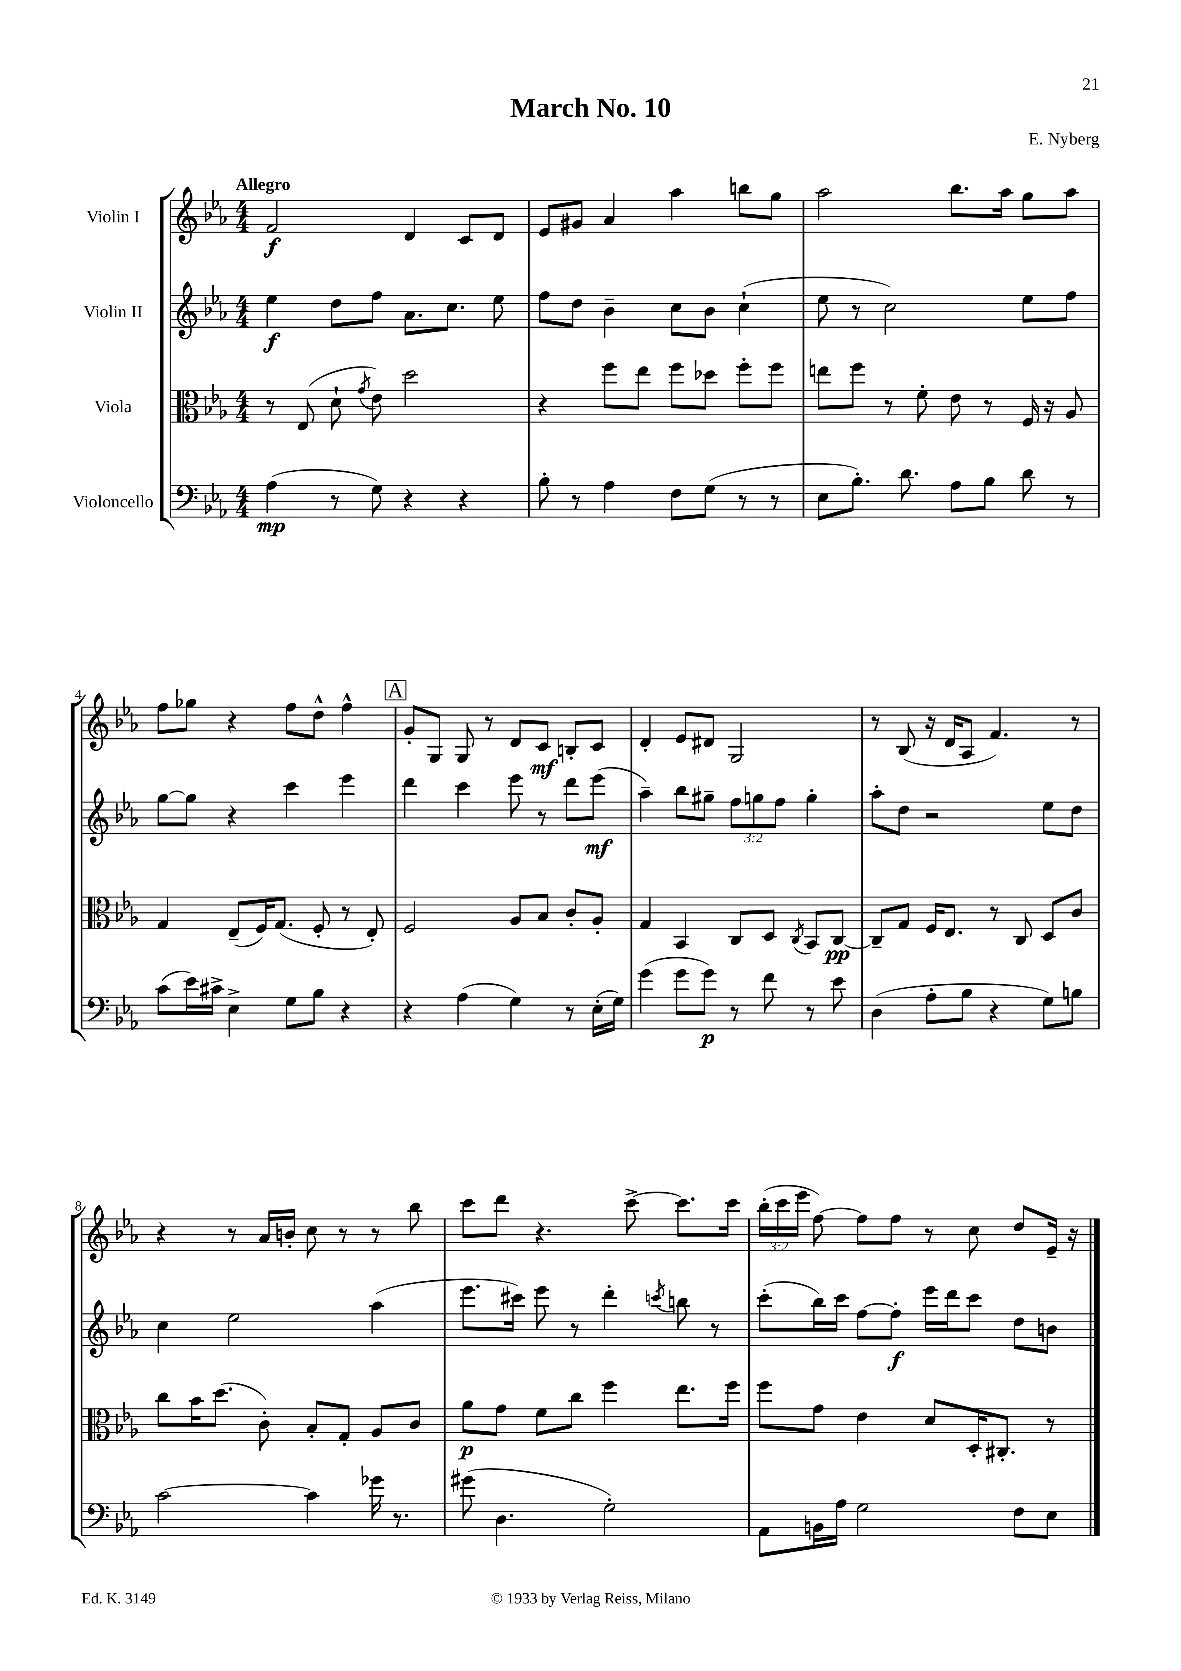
\header { title = "March No. 10" composer = "E. Nyberg" }
<<
\new StaffGroup <<
\new Staff = "s0" \with { instrumentName = "Violin I" } {
    \clef treble \key ees \major \numericTimeSignature \time 4/4 \override Staff.TupletNumber.text = #tuplet-number::calc-fraction-text \tempo "Allegro"
    \autoBeamOff f'2\f d'4 c'8[ d'8] |
    ees'8[ gis'8] aes'4 aes''4 b''8[ g''8] |
    aes''2 bes''8.[ aes''16] g''8[ aes''8] |
    f''8[ ges''8] r4 f''8[ d''8]-^ f''4-^ |
    \mark \markup { \box "A" } g'8[-. g8] g8 r8 d'8[ c'8]\mf b8[-. c'8] |
    d'4-. ees'8[ dis'8] g2 |
    r8 bes8( r16 d'16[ aes8] f'4.) r8 |
    r4 r8 aes'16[ b'16]-. c''8 r8 r8 bes''8 |
    c'''8[ d'''8] r4. c'''8~-> c'''8.[ c'''16] |
    \tuplet 3/2 { bes''16[-.( c'''16 ees'''16] } f''8~) f''8[ f''8] r8 c''8 d''8[ ees'16]-- r16 \bar "|." |
}
\new Staff = "s1" \with { instrumentName = "Violin II" } {
    \clef treble \key ees \major \numericTimeSignature \time 4/4 \override Staff.TupletNumber.text = #tuplet-number::calc-fraction-text
    \autoBeamOff ees''4\f d''8[ f''8] aes'8.[ c''8.] ees''8 |
    f''8[ d''8] bes'4-- c''8[ bes'8] c''4-!( |
    ees''8 r8 c''2) ees''8[ f''8] |
    g''8[~ g''8] r4 c'''4 ees'''4 |
    \mark \markup { \box "A" } d'''4 c'''4 ees'''8 r8 d'''8[ ees'''8]\mf( |
    aes''4--) bes''8[ gis''8]-- \tuplet 3/2 { f''8[ g''8 f''8] } g''4-. |
    aes''8[-. d''8] r2 ees''8[ d''8] |
    c''4 ees''2 aes''4( |
    ees'''8.[ cis'''16]) ees'''8 r8 d'''4-. \acciaccatura { c'''8 } b''8 r8 |
    c'''8[-.( bes''16) c'''16] f''8[~ f''8]-.\f ees'''16[ d'''16 c'''8] d''8[ b'8] \bar "|." |
}
\new Staff = "s2" \with { instrumentName = "Viola" } {
    \clef alto \key ees \major \numericTimeSignature \time 4/4
    \autoBeamOff r8 ees8( d'8-! \acciaccatura { g'8 } ees'8) d''2 |
    r4 f''8[ ees''8] f''8[ des''8] f''8[-. f''8] |
    e''8[ f''8] r8 f'8-. ees'8 r8 f16 r16 aes8 |
    g4 ees8[--( f16) g8.]( f8-. r8 ees8-.) |
    \mark \markup { \box "A" } f2 aes8[ bes8] c'8[-. aes8]-. |
    g4 bes,4 c8[ d8] \acciaccatura { c8 } bes,8[ c8]~\pp |
    c8[-- g8] f16[ ees8.] r8 c8 d8[ c'8] |
    c''8[ bes'16 d''8.]( c'8-.) bes8[-. g8]-. aes8[ c'8] |
    aes'8[\p g'8] f'8[ c''8] f''4 ees''8.[ f''16] |
    f''8[ g'8] ees'4 d'8[ d16-. cis8.]-. r8 \bar "|." |
}
\new Staff = "s3" \with { instrumentName = "Violoncello" } {
    \clef bass \key ees \major \numericTimeSignature \time 4/4
    \autoBeamOff aes4\mp( r8 g8) r4 r4 |
    bes8-. r8 aes4 f8[ g8]( r8 r8 |
    ees8[ bes8.]-.) d'8. aes8[ bes8] d'8 r8 |
    c'8[( ees'16) cis'16]-> ees4-> g8[ bes8] r4 |
    \mark \markup { \box "A" } r4 aes4( g4) r8 ees16[-.( g16]) |
    g'4( g'8[ g'8]\p) r8 f'8 r8 ees'8 |
    d4( aes8[-. bes8] r4 g8[) b8] |
    c'2~ c'4 ges'16 r8. |
    gis'8( d4. g2-.) |
    aes,8[ b,16 aes16] g2 f8[ ees8] \bar "|." |
}
>>
>>
